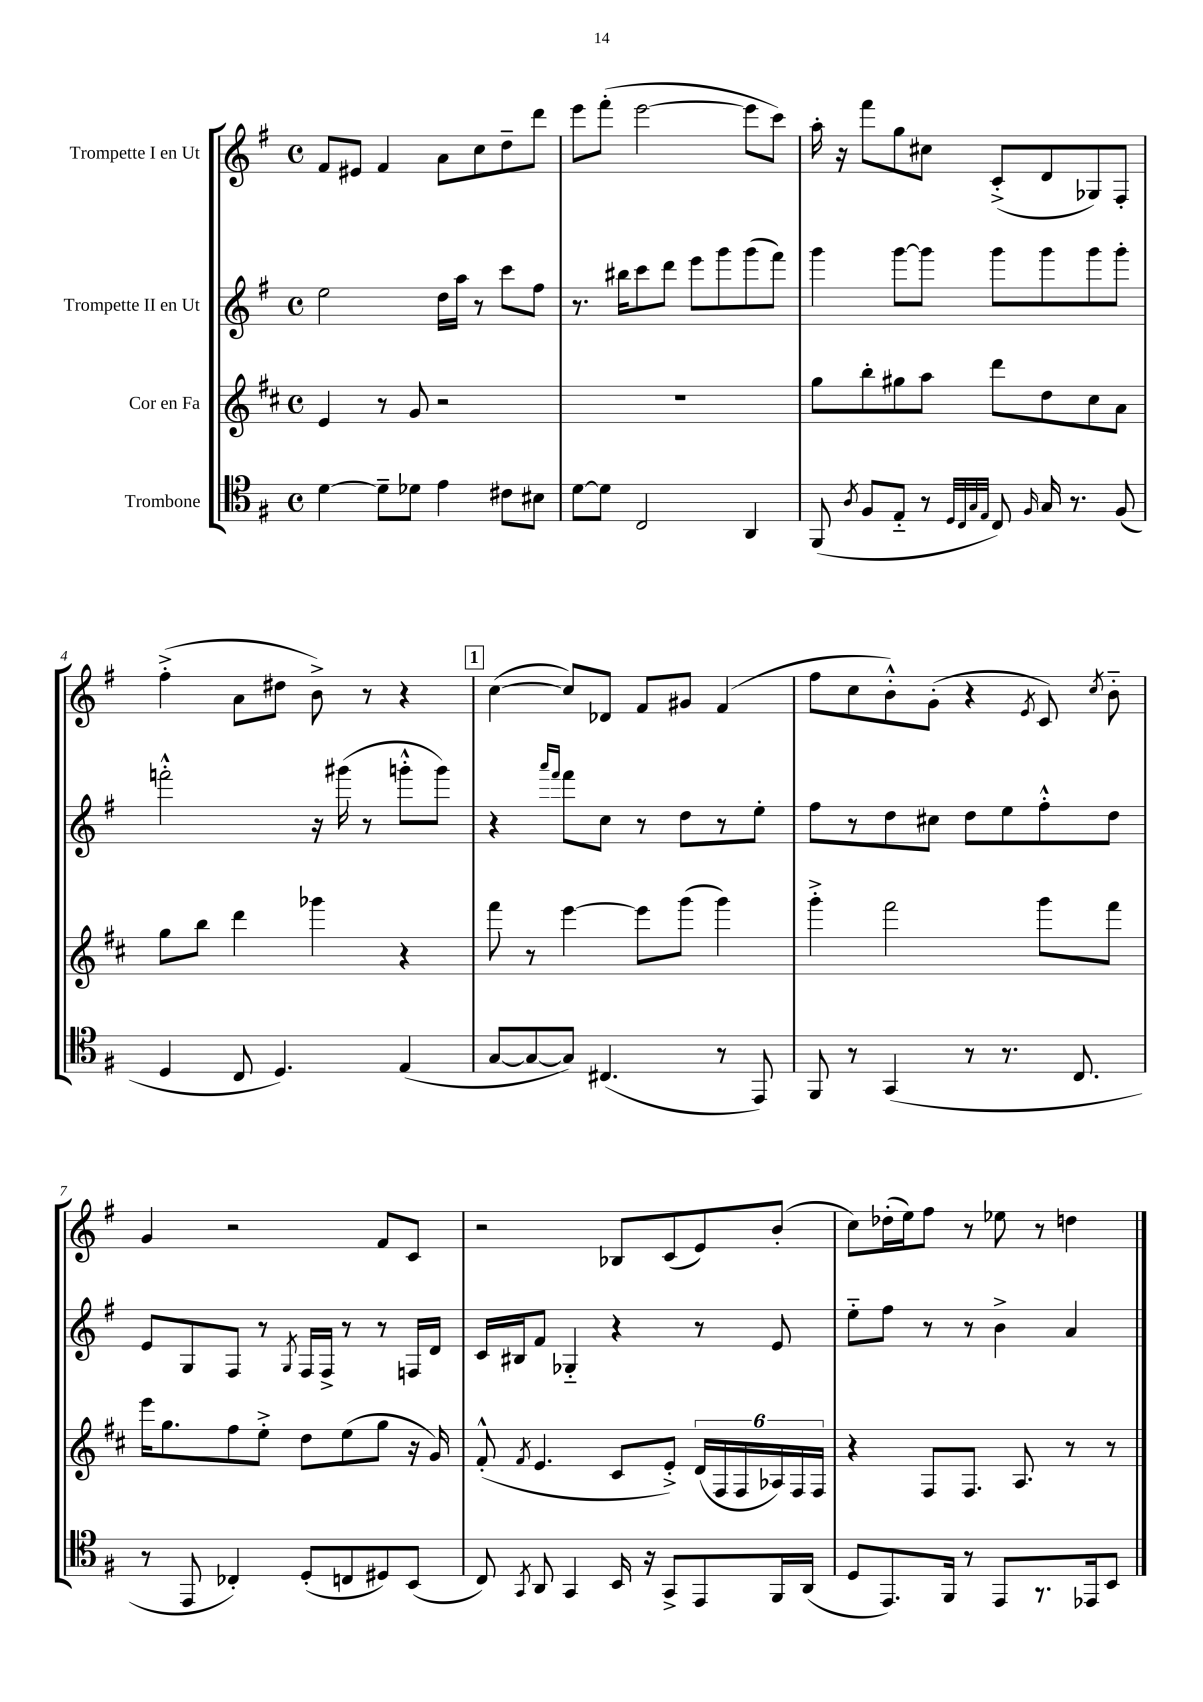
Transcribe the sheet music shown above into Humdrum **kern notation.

**kern	**kern	**kern	**kern
*part4	*part3	*part2	*part1
*staff4	*staff3	*staff2	*staff1
*I"Trombone	*I"Cor en Fa	*I"Trompette II en Ut	*I"Trompette I en Ut
*clefC4	*clefG2	*clefG2	*clefG2
*k[f#]	*k[f#c#]	*k[f#]	*k[f#]
*M4/4	*M4/4	*M4/4	*M4/4
*met(c)	*met(c)	*met(c)	*met(c)
=1	=1	=1	=1
[4d\	4e/	2ee\	8f#/L
.	.	.	8e#X/J
8d~\L]	8r	.	4f#/
8d-X\J	8g/	.	.
4e\	2r	16dd\LL	8a\L
.	.	16aa\JJ	.
.	.	8r	8cc\
8c#X\L	.	8ccc\L	8dd~\
8B#X\J	.	8ff#\J	8ddd\J
=2	=2	=2	=2
[8d\L	1r	8.r	8eee\L
8d\J]	.	.	(8fff#'\J
.	.	16bb#X\KL	.
2C/	.	8ccc\	[2eee\
.	.	8ddd\J	.
.	.	8eee\L	.
.	.	8ggg\	.
4AA/	.	(8ggg\	8eee\L]
.	.	8fff#\J)	8ccc\J)
=3	=3	=3	=3
(8FF#/	8gg\L	4ggg\	16aa'\
.	.	.	16r
8qA/	.	.	.
8F#/L	8bb'\	.	8fff#\L
8E/J	8gg#X\	[8ggg\L	8gg\
8r	8aa\J	8ggg\J]	8cc#X\J
32qqD/LLL	.	.	.
32qqC/	.	.	.
32qqG/	.	.	.
32qqE/JJJ	.	.	.
8C/)	8ddd\L	8ggg\L	(8c'^/L
16qqF#/	.	.	.
16G/	8dd\	8ggg\	8d/
8.r	.	.	.
.	8cc#\	8ggg\	8G-X/)
(8F#/	8a\J	8ggg'\J	8F#'/J
!!LO:LB:g=z
=4	=4	=4	=4
4D/	8gg\L	2fffn'^^\	(4ff#'^\
.	8bb\J	.	.
8C/	4ddd\	.	8a\L
4.D/)	.	.	8dd#X\J
.	4ggg-X\	16r	8b^\)
.	.	(16ggg#X\	.
.	.	8r	8r
(4E/	4r	8gggn'^^\L	4r
.	.	8ggg\J)	.
!!LO:REH:place=s1:t=1
=5	=5	=5	=5
[8G/L	8fff#\	4r	([4cc\
8G/_	8r	.	.
.	.	16qqaaa/LL	.
.	.	16qqfff#/JJ	.
8G/J])	[4eee\	8fff#\L	8cc/L])
(4.C#X/	.	8cc\J	8d-X/J
.	8eee\L]	8r	8f#/L
.	(8ggg\J	8dd\L	8g#X/J
8r	4ggg\)	8r	(4f#/
8EE/)	.	8ee'\J	.
=6	=6	=6	=6
8FF#/	4ggg'^\	8ff#\L	8ff#\L
8r	.	8r	8cc\
(4GG/	2fff#\	8dd\	8b'^^\)
.	.	8cc#X\J	(8g'\J
8r	.	8dd\L	4r
8.r	.	8ee\	.
.	.	.	8qe/
.	8ggg\L	8ff#'^^\	8c/)
8.C/	.	.	.
.	.	.	8qcc/
.	8fff#\J	8dd\J	8b\
!!LO:LB:g=z
=7	=7	=7	=7
8r	16eee\KL	8e/L	4g/
.	8.gg\	.	.
8EE/	.	8G/	.
4C-X'/)	8ff#\	8F#/J	2r
.	8ee'^\J	8r	.
.	.	8qG/	.
(8D'/L	8dd\L	16F#/LL	.
.	.	16F#^/JJ	.
8Cn/	(8ee\	8r	.
8D#X/)	8gg\J	8r	8f#/L
(8BB/J	16r	16Fn/LL	8c/J
.	16g/)	16d/JJ	.
=8	=8	=8	=8
8C/)	(8f#'^^/	16c/LL	2r
.	.	16B#X/J	.
8qGG/	8qf#/	.	.
8AA/	4.e/	8f#/J	.
4GG/	.	4G-X/	.
16BB/	8c#/L	4r	8B-X/L
16r	.	.	.
8GG^/L	8e'^/J)	.	(8c/
8EE/	(24d/LL	8r	8e/)
.	24F#/	.	.
.	24F#/	.	.
16FF#/L	24A-X/)	8e/	(8b'/J
.	24F#/	.	.
(16AA/JJ	.	.	.
.	24F#/JJ	.	.
=9	=9	=9	=9
8D/L	4r	8ee\L	8cc\L)
8.EE/)	.	8ff#\J	(16dd-X'\L
.	.	.	16ee\J)
.	8F#/L	8r	8ff#\J
16FF#/Jk	.	.	.
8r	8.F#/J	8r	8r
8EE/L	.	4b^\	8ee-X\
.	8.A/	.	.
8.r	.	.	8r
.	8r	4a/	4ddn\
16EE-X/k	.	.	.
8BB/J	8r	.	.
==	==	==	==
*-	*-	*-	*-
